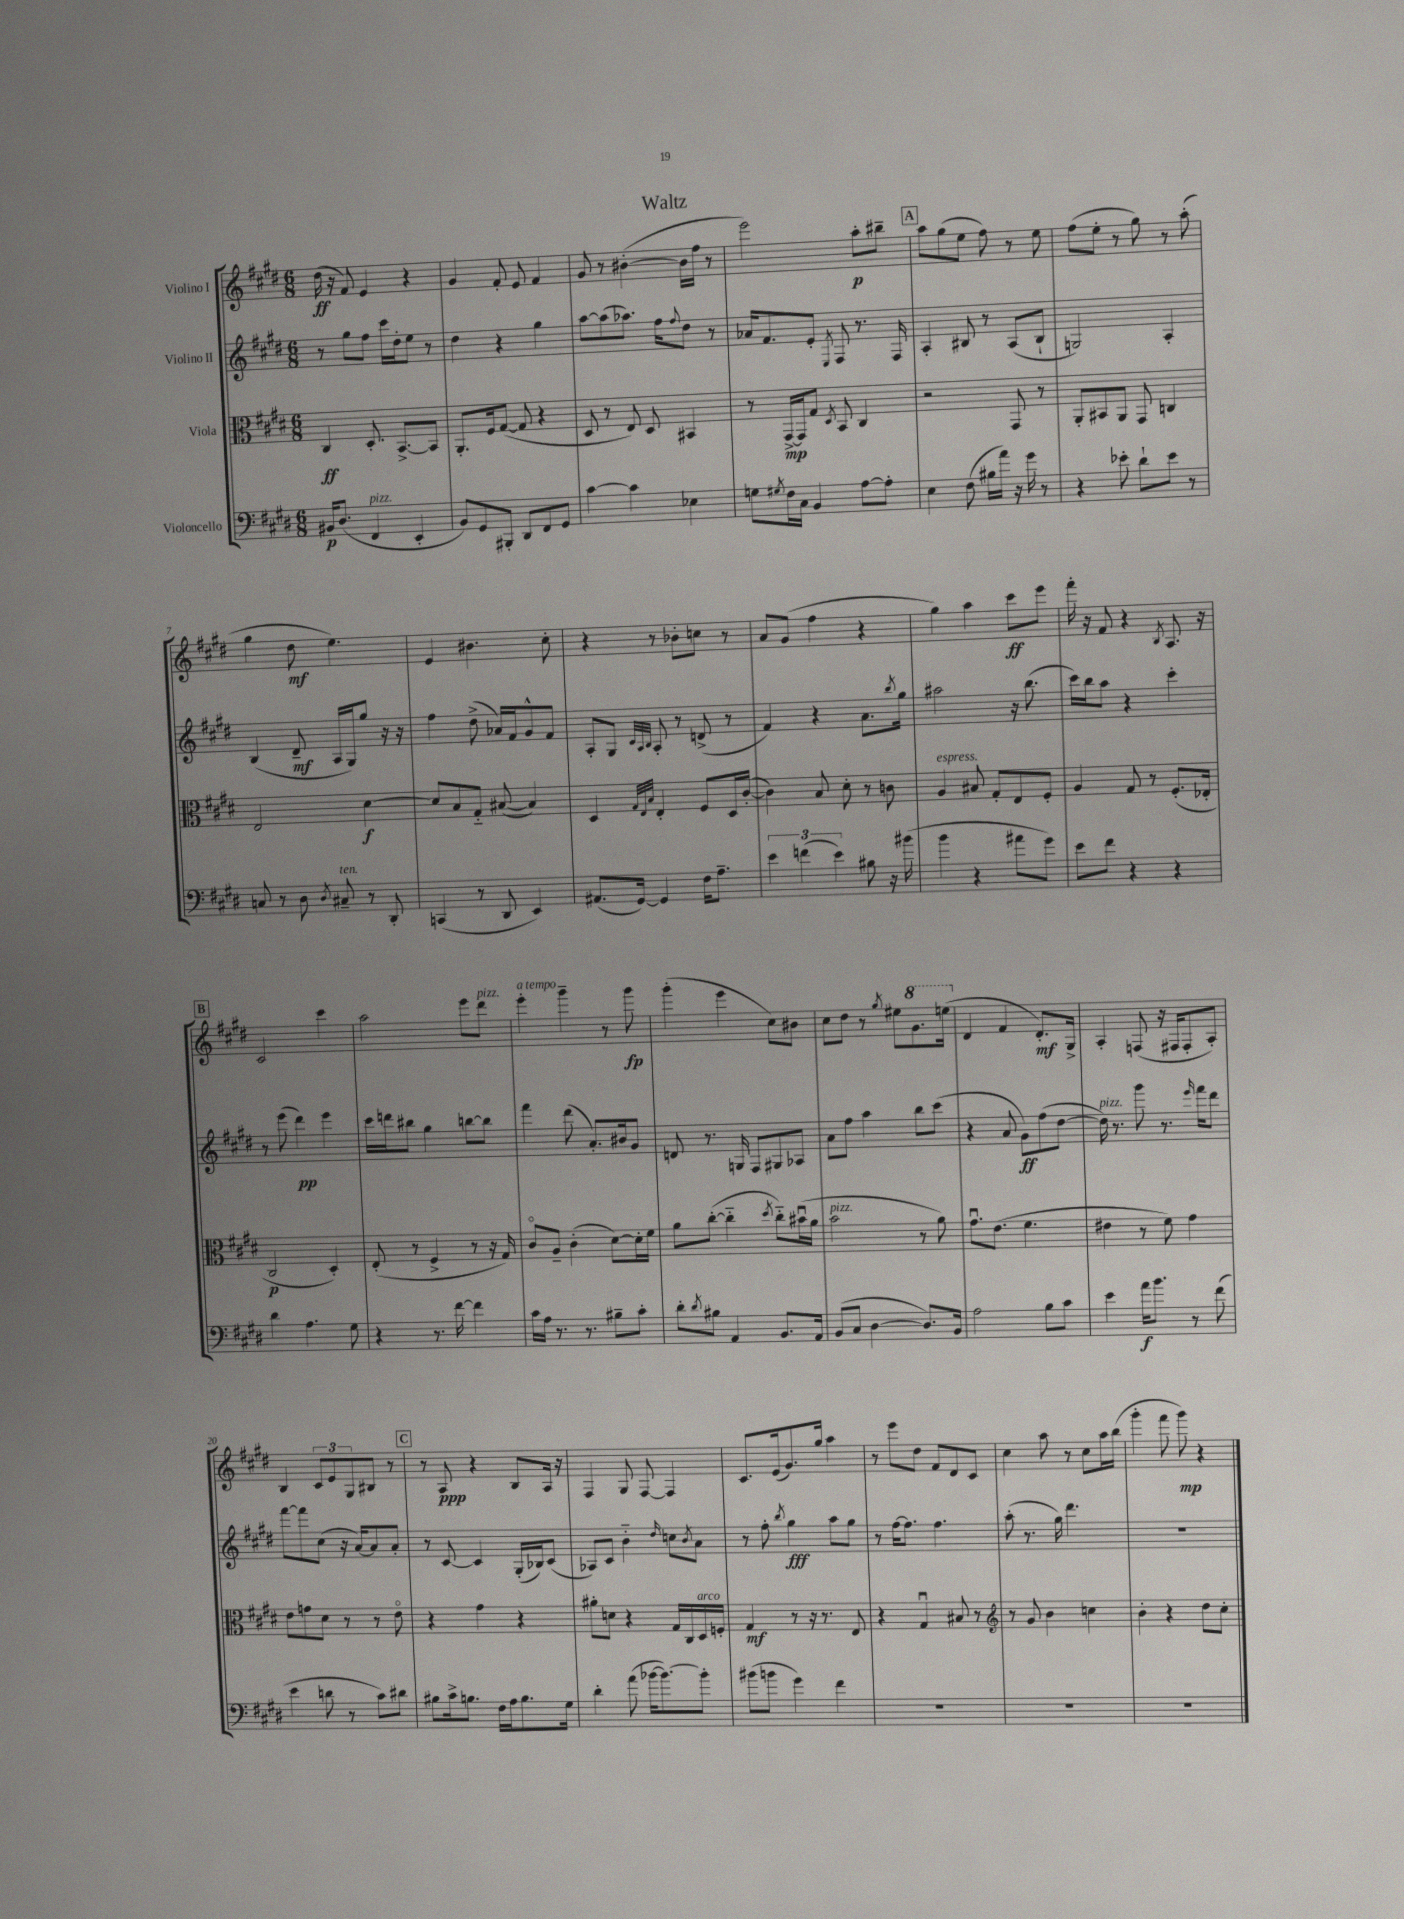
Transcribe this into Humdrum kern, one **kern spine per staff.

**kern	**kern	**kern	**kern
*staff4	*staff3	*staff2	*staff1
*clefF4	*clefC3	*clefG2	*clefG2
*k[f#c#g#d#]	*k[f#c#g#d#]	*k[f#c#g#d#]	*k[f#c#g#d#]
*M6/8	*M6/8	*M6/8	*M6/8
16BB#	4C#	8r	(16dd#
(8.D#	.	.	16r
.	.	8gg#	8f#)
4FF#	8.D#'	8ff#	4e
.	.	16ccc#	.
.	[8.BB^	16dd#'	.
4EE'	.	8ee	4r
.	8BB]	8r	.
=	=	=	=
8BB)	8.AA'	4dd#	4g#
8GG#	.	.	.
.	16F#	.	.
8BBB#'	([8G#	4r	8f#'
8DD#	8G#]	.	8e
8FF#	4r	4gg#	4f#
8GG#	.	.	.
=	=	=	=
[4c#	8D#	[8aa	8g#
.	8r	(8aa]	8r
4c#]	8E)	8.aa-)	([4b#'
.	8D#	.	.
.	.	16ff#	.
.	.	8qqff#	.
4E-	4BB#	8dd#	16b#]
.	.	.	16ff#
.	.	8r	8r
=	=	=	=
8G	8r	16a-	2eee)
.	.	8.f#	.
8qG#	.	.	.
16F#	[16GG#^	.	.
16C#	16GG#]	.	.
4BB	8G#	8e'	.
.	8qD#	8qE	.
.	8BB	8F#	.
[8A	4C#	8.r	8aa'
8A']	.	.	8bb#~
.	.	16F#	.
=	=	=	=
4E	2r	4A'	8aa
.	.	.	(8gg#
(8F#	.	8B#	8ee
16B#	.	8r	8ff#)
16a)	.	.	.
16r	8GG#	(8A	8r
16g#	.	.	.
8r	8r	8B#`	8ee
=	=	=	=
4r	8AA'	2G)	(8ff#
.	8BB#	.	8ee'
8e-'	8AA	.	8r
8d#`	8GG#	.	8gg#)
8e-	4C	4A'	8r
8r	.	.	(8aa'
=	=	=	=
8C	2E	(4B	4gg#
8r	.	.	.
8D#	.	8d#~	8dd#
8qD#	.	.	.
8C#~	.	16A	4.ee)
.	.	16G#)	.
8r	[4d#	8gg#	.
8DD#'	.	16r	.
.	.	16r	.
=	=	=	=
(4CC	8d#]	4ff#	4e
.	8B	.	.
8r	8G#'~	(8dd#^	4.b#
8DD#	([8B#	16a-)	.
.	.	16f#	.
4EE)	4B#])	8g#^^	.
.	.	8f#	8cc#'
=	=	=	=
(8.AA#	4D#	8A'	4r
.	.	8G#	.
[16GG#)	.	.	.
.	32qqG#	32qqc#	.
.	32qqE	32qqA	.
.	32qqB	32qqB	.
4GG#]	4E'	8A'	8r
.	.	8r	8b-'
16F#	8F#	(8d^	8cc
8.A~	.	.	.
.	16D#	8r	8r
.	([16c#'	.	.
=	=	=	=
6e	4c#])	4f#)	8a
.	.	.	(8g#
(6f	.	.	.
.	8B	4r	4ff#
6e)	.	.	.
.	8d#'	.	.
8B#	8r	8.a	4r
16r	8c	.	.
.	.	8qbb	.
(16b#	.	16gg#	.
=	=	=	=
4b	4A	2aa#	4gg#)
4r	8B#	.	4aa
.	8G#'	.	.
8a#	8E	16r	8ccc#
.	.	(8.bb	.
8g#)	8F#'	.	8eee
=	=	=	=
8e	4A	16ccc#)	16fff#'
.	.	16bb	16r
8f#	.	8aa	8f#
4r	8G#	4r	4r
.	8r	.	.
.	.	.	8qB
4r	(8.F#'	4ccc#'	8.A
.	16E-'	.	16r
=	=	=	=
4d#	2C#	8r	2c#
.	.	(8eee	.
4.A	.	4ddd#)	.
.	4D#')	4eee	4ccc#
8G#	.	.	.
=	=	=	=
4r	(8E'	16ccc#	2aa
.	.	16ddd	.
.	8r	8bb#	.
8.r	4F#^	4gg#	.
[16f#	.	.	.
4f#]	8r	[8bb	8eee
.	16r	8bb]	8ddd#
.	16G#)	.	.
=	=	=	=
16c#	8c#o	4fff#	4eee'
16A	.	.	.
8.r	8A~	.	.
.	(4c#'	(8ddd#	4ggg#~
8.r	.	.	.
.	.	8.a')	.
8B#~	[8d#)	.	8r
.	.	16b#	.
8c#'	16d#']	8g#	8ggg#
.	16f#	.	.
=	=	=	=
8d#'	8a	8d	(4ggg#'
8qd#	.	.	.
8B#	([8cc#'	8.r	.
4AA	4cc#'~]	.	4eee
.	.	16G	.
.	.	8F#	.
.	8qdd#	.	.
8.BB	8cc#'~)	8G#	8cc#)
.	(16b#u	8A-	8b#
16AA	16a	.	.
=	=	=	=
(8BB	2b	8a	8cc#
8C#	.	8ff#	8dd#
[4D#	.	4aa	8r
.	.	.	8qgg#
.	.	.	8ee#
8.D#])	8r	8bb	8.gg#
.	8a)	(8ccc#	.
16BB	.	.	(16eee
=	=	=	=
2A	8.g#u	4r	4d#
.	(8.e	.	.
.	.	8a	4f#
.	4.f#	8g#)	.
8B	.	(8ff#	8.d#')
8c#	.	[8dd#	.
.	.	.	16G#^
=	=	=	=
4e	4e#	16dd#])	4A'
.	.	8.r	.
16a	8r	8ggg#	(8F
8.b	.	.	.
.	8f#)	8.r	16r
.	.	.	16F#
8r	4g#	.	8F#'
.	.	16qqeee	.
.	.	16fff#	.
(8f#	.	8ddd#	8A')
=	=	=	=
4e	8e	[8fff#	4B
.	8g	8fff#]	.
8d	8d#	(8cc#	12c#
.	.	.	12e
8r	8r	16r	.
.	.	.	12G#
.	.	[16a)	.
8c#)	8r	8a]	8B#
8d#	8eo	8a'	8r
=	=	=	=
8B#	4r	8r	8r
16c#^	.	[8c#	8A
8.B	.	.	.
.	4g#	4c#]	4r
16F#	.	.	.
16A	.	.	.
8.B	4r	(16G#'	8B
.	.	16B-)	.
.	.	(8c#	16A
16G#	.	.	16r
=	=	=	=
4d#'	8a#'	8A-)	4F#
.	8d	8c#	.
(8a	4r	4b'~	8G#
[16b-	.	.	[8F#
8.b-_)	.	.	.
.	.	16qqdd#	.
.	16G#	8cc	4F#]
.	16C#	.	.
.	.	8qb	.
8b-']	16D#	8a	.
.	16F'	.	.
=	=	=	=
(8b#	4G#	8r	8.c#
8b	.	8ff#'	.
.	.	.	(16e
.	.	8qbb	.
4g#)	8r	4gg#	8.g#)
.	16r	.	.
.	8.r	.	16gg#
4f#	.	8aa	4aa
.	8E	8gg#	.
=	=	=	=
2.r	4r	8r	8r
.	.	[16ff#	8eee
.	.	8.ff#]	.
.	4G#u	.	8dd#
.	.	4.ff#	8f#
.	8B#	.	8d#
.	8r	.	8c#
=	=	=	=
*	*clefG2	*	*
2.r	8r	(8aa'	4cc#
.	8g#	8.r	.
.	4b	.	8aa
.	.	16gg#)	.
.	.	4.ddd#	8r
.	4cc	.	8cc#
.	.	.	16aa
.	.	.	(16bb
=	=	=	=
2.r	4b'	2.r	4ggg#'
.	4r	.	8fff#
.	.	.	8ggg#)
.	8dd#	.	4r
.	8cc#'	.	.
==	==	==	==
*-	*-	*-	*-
